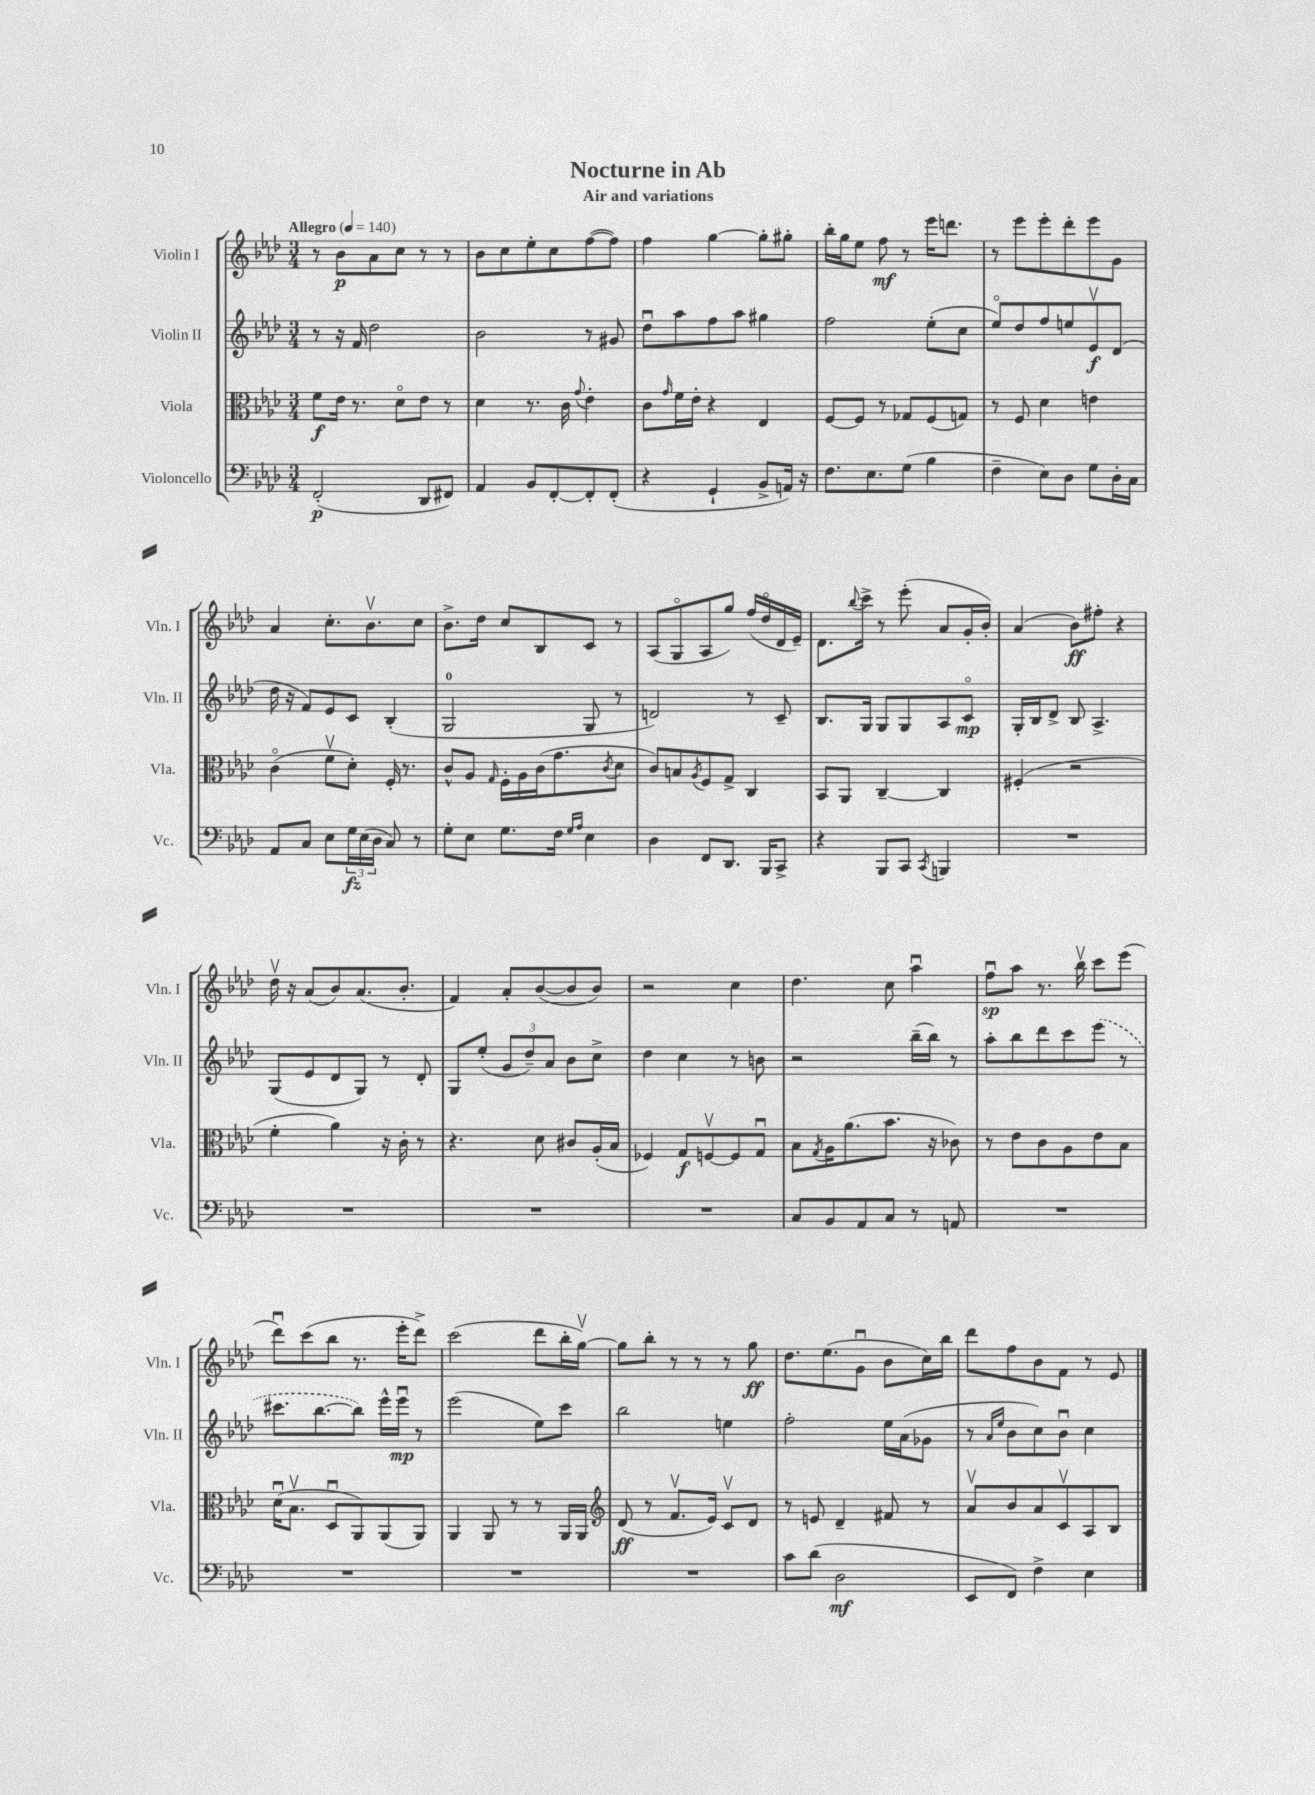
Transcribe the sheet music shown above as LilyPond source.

\header { title = "Nocturne in Ab" subtitle = "Air and variations" }
<<
\new StaffGroup <<
\new Staff = "s0" \with { instrumentName = "Violin I" shortInstrumentName = "Vln. I" } {
    \clef treble \key aes \major \numericTimeSignature \time 3/4 \tempo "Allegro" 4 = 140
    r8 bes'8\p aes'8 c''8 r8 r8 |
    bes'8 c''8 ees''8-. c''8 f''8~( f''8) |
    f''4 g''4~ g''8-. gis''8-. |
    bes''16-. g''16 ees''8 f''8\mf r8 ees'''16 d'''8. |
    r8 ees'''8 ees'''8-. des'''8-. ees'''8 g'8 |
    aes'4 c''8.-. bes'8.\upbow c''8 |
    bes'8.-> des''16 c''8 bes8 c'8 r8 |
    aes8( g8\flageolet aes8 g''8) f''16( des''16\flageolet des'16 ees'16--) |
    des'8. \appoggiatura { bes''8 } c'''16-> r8 ees'''8-.( aes'8 g'16-. bes'16-.) |
    aes'4( bes'8\ff) fis''8-. r4 |
    des''16\upbow r16 aes'8( bes'8) aes'8.( bes'8.-. |
    f'4) aes'8-. bes'8~( bes'8 bes'8) |
    r2 c''4 |
    des''4. c''8 aes''4\downbow |
    f''8\downbow\sp aes''8 r8. bes''16\upbow c'''8 ees'''8( |
    des'''8\downbow) c'''8( bes''8 r8. ees'''16-. des'''8->) |
    c'''2( des'''8 bes''16-. g''16~\upbow) |
    g''8 bes''8-. r8 r8 r8 g''8\ff |
    des''8. ees''8.( g'8\downbow bes'8 c''16) bes''16 |
    des'''8 f''8 bes'8 f'8 r8 ees'8 \bar "|." |
}
\new Staff = "s1" \with { instrumentName = "Violin II" shortInstrumentName = "Vln. II" } {
    \clef treble \key aes \major \numericTimeSignature \time 3/4
    r8 r16 f'16 des''2 |
    bes'2 r8 gis'8 |
    des''8\downbow aes''8 f''8 aes''8 gis''4 |
    f''2 ees''8-.( c''8 |
    ees''8\flageolet) des''8 f''8 e''8 ees'8\upbow\f des'8( |
    des''16 r16 f'8) ees'8 c'8 bes4-.( |
    g2-0 g8 r8 |
    d'2) r8 c'8-- |
    bes8. g16 g8 g8 aes8 c'8\flageolet\mp |
    g16-. bes16 des'8-> bes8 aes4.-> |
    g8( ees'8 des'8 g8) r8 des'8-. |
    g8 ees''8-.( \tuplet 3/2 { g'8 des''8--) aes'8 } bes'8 c''8-> |
    des''4 c''4 r8 b'8 |
    r2 bes''16--( bes''16) r8 |
    aes''8-. bes''8 des'''8 c'''8 \once \slurDashed ees'''8( r8 |
    cis'''8. bes''8.~ bes''8) ees'''16-^ ees'''16\downbow\mp r8 |
    ees'''2( ees''8) c'''8 |
    bes''2 e''4 |
    f''2-. ees''16 aes'16( ges'8 |
    r8 \grace { aes'16 ees''16 } bes'8 c''8) bes'8\downbow c''4 \bar "|." |
}
\new Staff = "s2" \with { instrumentName = "Viola" shortInstrumentName = "Vla." } {
    \clef alto \key aes \major \numericTimeSignature \time 3/4
    f'8\f ees'16 r8. des'8\flageolet ees'8 r8 |
    des'4 r8. c'16 \appoggiatura { g'8 } ees'4-. |
    c'8 \grace { g'16 } f'16 ees'16-. r4 ees4 |
    f8~ f8 r8 ges8 f8( g8) |
    r8 f8 des'4 e'4 |
    c'4\flageolet( f'8\upbow des'8-.) f16-. r8. |
    c'8-^ aes8 \grace { g16 } f16-. aes16 c'16( g'8. \acciaccatura { c'8 } des'8 |
    c'8) b8 \acciaccatura { aes8 } f8 g8-> c4 |
    bes,8 aes,8 c4~-- c4 |
    fis4-.( r2 |
    f'4-. aes'4) r16 c'16-. r8 |
    r4. des'8 cis'8 aes16-.( bes16 |
    fes4) g8\f f8~\upbow f8 g8\downbow |
    bes8 \acciaccatura { g8 } aes16 aes'8.( bes'8. r16 ces'8) |
    r8 ees'8 c'8 aes8 ees'8 bes8 |
    des'16\downbow( bes8.\upbow des8\downbow aes,8) aes,8( aes,8) |
    aes,4 aes,8 r8 r8 aes,16 aes,16 |
    \clef treble des'8\ff( r8 f'8.\upbow ees'16) c'8\upbow des'8 |
    r8 e'8 des'4-- fis'8 r8 |
    aes'8\upbow bes'8 aes'8 c'8\upbow aes8 bes8 \bar "|." |
}
\new Staff = "s3" \with { instrumentName = "Violoncello" shortInstrumentName = "Vc." } {
    \clef bass \key aes \major \numericTimeSignature \time 3/4
    f,2-.\p( des,8 fis,8) |
    aes,4 bes,8 f,8~-. f,8-. f,8-.( |
    r4 g,4-! bes,8-> a,16) r16 |
    f8. ees8. g8( bes4 |
    f4-- ees8) des8 g8 des16-. c16 |
    aes,8 c8 ees8 \tuplet 3/2 { g16\fz ees16( des16 } c8) r8 |
    g8-. ees8 g8. f16 \grace { g16 aes16 } ees4 |
    des4 f,8 des,8. bes,,16 c,8-> |
    r4 bes,,8 c,8 \acciaccatura { c,8 } b,,4 |
    R2. |
    R2. |
    R2. |
    R2. |
    c8 bes,8 aes,8 c8 r8 a,8 |
    R2. |
    R2. |
    R2. |
    R2. |
    c'8 des'8( des2\mf |
    ees,8 f,8) f4-> ees4 \bar "|." |
}
>>
>>
\layout { \context { \Score \remove "Bar_number_engraver" } }
